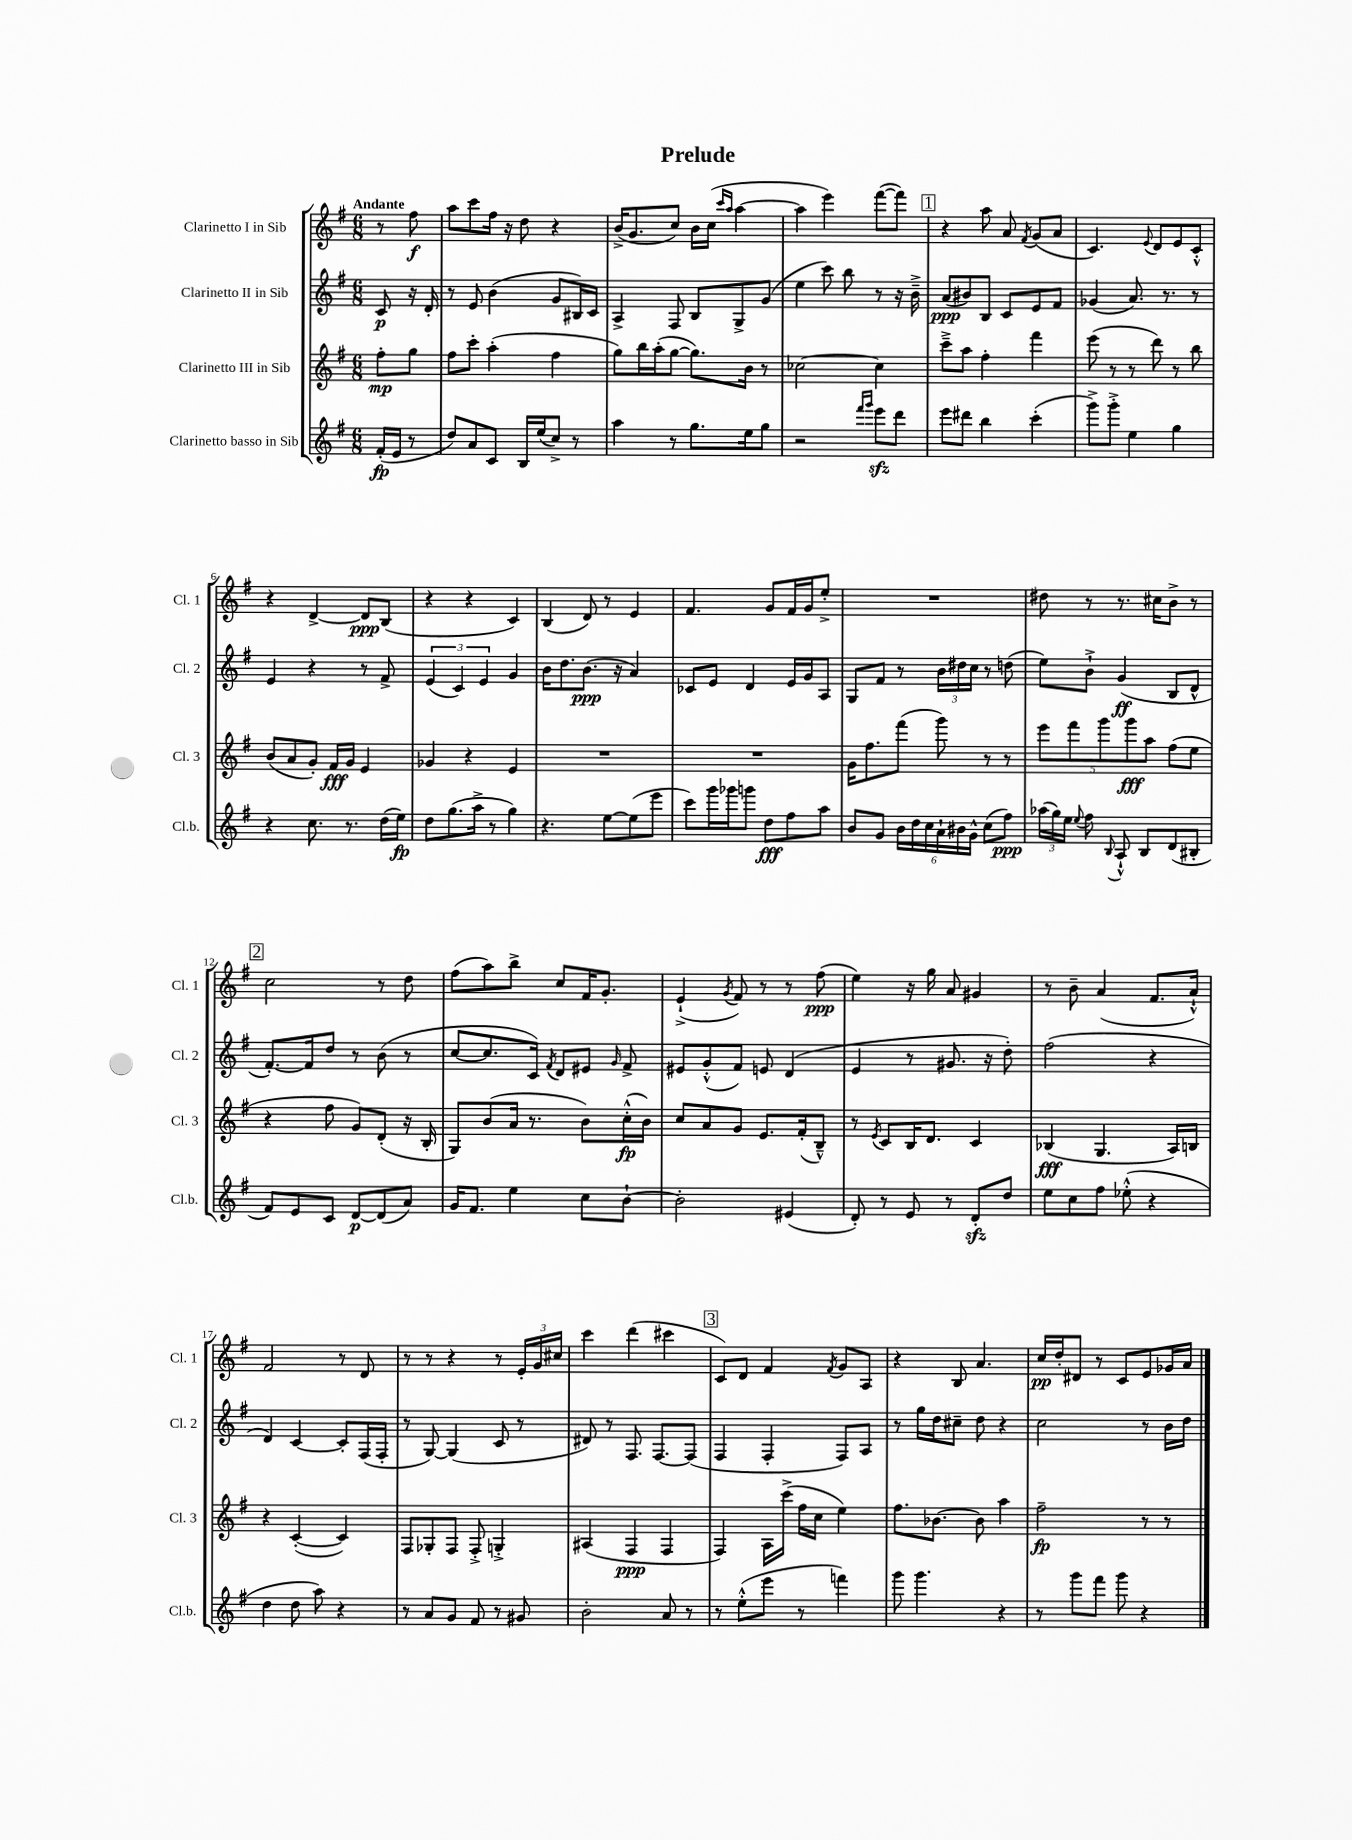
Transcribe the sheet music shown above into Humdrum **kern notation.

**kern	**kern	**kern	**kern
*staff4	*staff3	*staff2	*staff1
*clefG2	*clefG2	*clefG2	*clefG2
*k[f#]	*k[f#]	*k[f#]	*k[f#]
*M6/8	*M6/8	*M6/8	*M6/8
(16f#'/LL	8ff#'\L	8c/	8r
16e/JJ	.	.	.
8r	8gg\J	16r	8ff#\
.	.	16d'/	.
=	=	=	=
8dd/L)	8ff#\L	8r	8aa\L
8a/	8ccc'\J	8e/	8ccc\
8c/J	(4aa'\	(4b\	16ff#\Jk
.	.	.	16r
16B/LL	.	.	8dd\
(16ee/J	.	.	.
8cc^/J)	4ff#\	8g/L	4r
8r	.	16B#/L)	.
.	.	16c/JJ	.
=	=	=	=
4aa\	8gg\L)	4A^/	(16b^/LK
.	.	.	8.g/
.	16bb\L	.	.
.	(16aa'\J	.	.
8r	[8gg\J	8F#/	8cc/J)
8.gg\L	8.gg\]L)	8B/L	16b\LL
.	.	.	(16cc\JJ
.	.	.	16qqccc/LL
.	.	.	16qqaa/JJ
.	.	8G^/	[4aa\
16ee\k	16b\Jk	.	.
8gg\J	8r	(8g/J	.
=	=	=	=
2r	[2cc-\	4ee\	4aa\]
.	.	8ccc\)	4eee\)
.	.	8bb\	.
16qqfff#/LL	.	.	.
16qqggg/JJ	.	.	.
8eee\L	4cc-\]	8r	([8fff#\L
8ddd\J	.	16r	8fff#\]J)
.	.	16b~^\	.
=	=	=	=
8eee\L	8ccc~^\L	(8a/L	4r
8ddd#\J	8aa\J	8b#/)	.
4bb\	4ff#'\	8B/J	8aa\
.	.	8c/L	8a/
.	.	.	8qf#/
(4ccc'\	4fff#\	8e/	(8g/L
.	.	8f#/J	8a/J
=	=	=	=
8ggg^\L)	(8eee\	(4g-/	4.c/)
8ggg'^\J	8r	.	.
4ee\	8r	8.a/)	.
.	.	.	8qqe/
.	8ddd\)	.	8d/L
.	.	8.r	.
4gg\	8r	.	8e/
.	8bb\	8r	8c'^^/J
=	=	=	=
4r	(8b/L	4e/	4r
.	8a/	.	.
8.cc\	8g'/J)	4r	[4d^/
.	16f#/LL	.	.
8.r	16g/JJ	.	.
.	4e/	8r	8d/]L
(16dd\LL	.	8f#^/	(8B/J
16ee\JJ)	.	.	.
=	=	=	=
8dd\L	4g-/	(6e/	4r
(8.gg\	.	.	.
.	.	6c/)	.
.	4r	.	4r
16aa^\Jk	.	.	.
.	.	6e/	.
8r	.	.	.
4gg\)	4e/	4g/	4c/)
=	=	=	=
4.r	2.r	16b\LK	(4B/
.	.	8.dd\	.
.	.	(8.b\J	8d/)
[8ee\L	.	.	8r
.	.	16r	.
(8ee\]	.	4a/)	4e/
8eee\J	.	.	.
=	=	=	=
8ccc\L)	2.r	8c-/L	4.f#/
16ggg\L	.	8e/J	.
16ggg-\J	.	.	.
8ggg\J	.	4d/	.
8dd\L	.	.	8g/L
8ff#\	.	16e/LL	16f#/L
.	.	16g/J	16g/J
8aa\J	.	8A/J	8ee'^/J
=	=	=	=
8b/L	16g\LK	8G/L	2.r
.	8.ff#\	.	.
8g/J	.	8f#/J	.
24b\LL	(8fff#\J	8r	.
24dd\	.	.	.
24cc\	.	.	.
24a`\	8ggg\)	24b\LL	.
24b#\	.	24dd#\	.
24g^^\JJ	.	24cc\JJ	.
(8cc\L	8r	8r	.
8ff#\J)	8r	(8dd\	.
=	=	=	=
(24aa-\LL	10eee\L	8ee\L)	8dd#\
24gg\)	.	.	.
24ee\JJ	.	.	.
.	10fff#\	.	.
8qqee/	.	.	.
8ff#\	.	8b`^\J	8r
.	10ggg\	.	.
8qqB/	.	.	.
8A`^^/	.	(4g/	8.r
.	10ggg\	.	.
8B/L	.	.	.
.	10aa\J	.	.
.	.	.	16cc#\LK
(8d/	(8ff#\L	8B/L	8b^\J
8B#'/J	8ee\J	8d^^/J	8r
=	=	=	=
8f#/L)	4r	[8.f#'/L)	2cc\
8e/	.	.	.
.	.	16f#/]k	.
8c/J	8ff#\	8dd/J	.
[8d/L	8g/L)	8r	.
(8d/]	(8d'/J	(8b\	8r
8a/J)	16r	8r	8dd\
.	16B'/	.	.
=	=	=	=
16g/LK	8G/L)	[8cc/L	(8ff#\L
8.f#/J	.	.	.
.	(8b/	8.cc/]	8aa\)
4ee\	16a/Jk	.	8bb^\J
.	8.r	16c/Jk)	.
.	.	8qf#/	.
.	.	8d/L	8cc/L
8cc\L	8b\L)	8e#/J	16f#/K
.	.	.	8.g'/J
.	.	16qqg/	.
[8b`\J	(16cc'^^\L	8f#^/	.
.	16b\JJ)	.	.
=	=	=	=
2b'\]	8cc/L	8e#/L	(4e`^/
.	8a/	(8g'^^/	.
.	.	.	8qg/
.	8g/J	8f#/J)	8f#/)
.	8.e/L	8e/	8r
(4e#/	.	(4d/	8r
.	(16f#'/k	.	.
.	8B~^^/J)	.	(8ff#\
=	=	=	=
8d'/)	8r	4e/	4ee\)
.	8qe/	.	.
8r	8c/L	.	.
8e/	16B/K	8r	16r
.	8.d/J	.	16gg\
8r	.	8.g#/	8a/
8d'/L	4c/	.	4g#/
.	.	16r	.
8dd/J	.	8dd'\)	.
=	=	=	=
8ee\L	(4B-/	(2ff#\	8r
8cc\	.	.	8b~\
8ff#\J	4.G/	.	(4a/
(8ee-'^^\	.	.	.
4r	.	4r	8.f#/L
.	16A/LL)	.	.
.	16B/JJ	.	16a`^^/Jk)
=	=	=	=
4dd\	4r	4d/)	2f#/
8dd\	([4c'/	[4c/	.
8aa\)	.	.	.
4r	4c/])	8c'/]L	8r
.	.	(16F#/L	8d/
.	.	16F#'/JJ	.
=	=	=	=
8r	8F#/L	8r	8r
8a/L	8G-'/	[8G/)	8r
8g/J	8F#/J	(4G/]	4r
8f#/	8F#'^/	.	.
8r	4G'^/	8c/	8r
8g#/	.	8r	24e'/LL
.	.	.	24g/
.	.	.	24cc#/JJ
=	=	=	=
2b'\	(4A#/	8d#/)	4ccc\
.	.	8r	.
.	4F#/	8.F#/	(4ddd\
.	.	[8.F#/L	.
8a/	4F#/	.	4ccc#\
8r	.	(8F#/]J	.
=	=	=	=
8r	4F#/)	4F#/	8c/L)
(8ee'^^\L	.	.	8d/J
8eee\J	16A\LL	4F#'/	4f#/
.	(16ccc^\JJ	.	.
8r	16ff#\LL	.	.
.	16cc\JJ	.	.
.	.	.	8qf#/
4fff\)	4ee\)	8F#/L)	8g/L
.	.	8A/J	8A/J
=	=	=	=
8ggg\	8.ff#\L	8r	4r
4.ggg\	.	16gg\LL	.
.	[8.b-\J	16dd\J	.
.	.	8cc#~\J	8B/
.	8b-\]	8dd\	4.a/
4r	4aa\	4r	.
=	=	=	=
8r	2ff#~\	2cc\	16cc/LL
.	.	.	16dd'/J
8ggg\L	.	.	8d#/J
8fff#\J	.	.	8r
8ggg\	.	.	8c/L
4r	8r	8r	8e/
.	8r	16b\LL	16g-/L
.	.	16dd\JJ	16a/JJ
==	==	==	==
*-	*-	*-	*-
